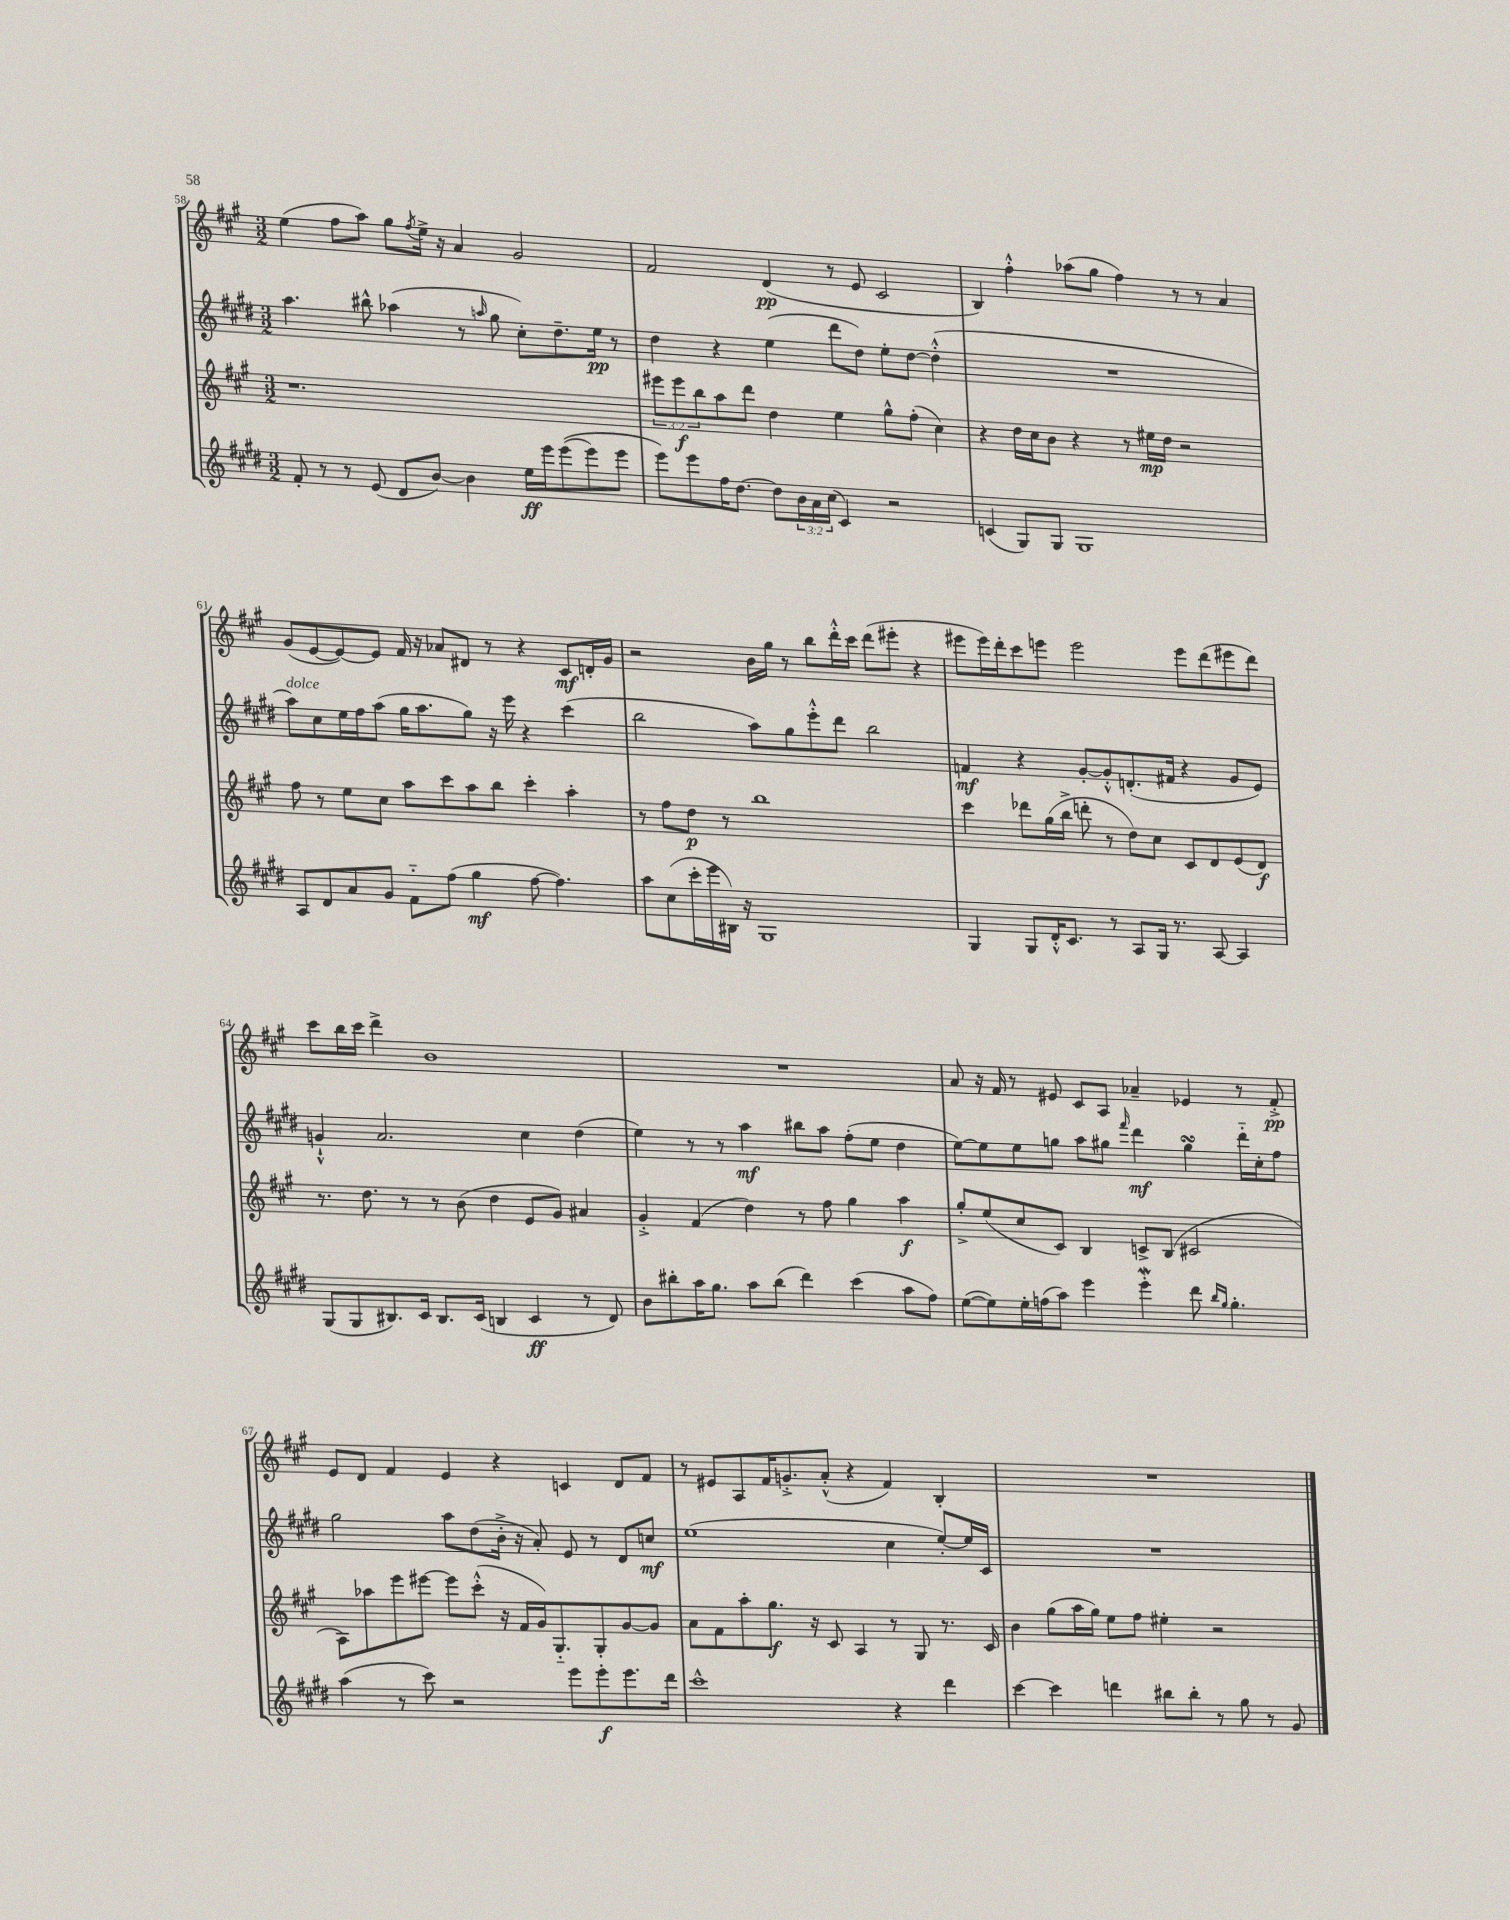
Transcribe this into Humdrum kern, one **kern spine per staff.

**kern	**kern	**kern	**kern
*staff4	*staff3	*staff2	*staff1
*clefG2	*clefG2	*clefG2	*clefG2
*k[f#c#g#d#]	*k[f#c#g#]	*k[f#c#g#d#]	*k[f#c#g#]
*M3/2	*M3/2	*M3/2	*M3/2
8f#'	1.r	4.aa	(4ee
8r	.	.	.
8r	.	.	8ff#
(8e	.	8bb#^^	8aa)
8d#	.	(4aa-	8gg#
.	.	.	8qff#
[8b)	.	.	16ee^
.	.	.	16r
4b]	.	8r	4a
.	.	16qqaa	.
.	.	8gg#	.
16ee	.	8cc#')	2g#
16eee	.	.	.
&((8eee	.	8.dd#~	.
8eee)	.	.	.
.	.	16ee	.
8eee	.	8r	.
=	=	=	=
8eee&)	12eee#	4dd#	2f#
.	12eee#	.	.
8eee	.	.	.
.	12bb	.	.
16ff#	8aa	4r	.
[8.dd#	.	.	.
.	8ddd	.	.
8dd#]	4dd	(4ee	(4d
24b	.	.	.
24a	.	.	.
(24cc#	.	.	.
4c#)	4ee	8ddd#	8r
.	.	8dd#)	8e
2r	8gg#^^	8ee'	2c#
.	(8ff#'	[8dd#	.
.	4cc#)	(4dd#'^^]	.
=	=	=	=
(4c	4r	1.r	4B)
8G#)	16dd	.	4ff#'^^
.	16cc#	.	.
8G#	8b	.	.
1G#	4r	.	(8aa-
.	.	.	8gg#
.	8r	.	4ff#)
.	16ee#	.	.
.	16dd	.	.
.	2r	.	8r
.	.	.	8r
.	.	.	4a
=	=	=	=
8A	8ff#	8aa)	(8g#
8d#	8r	8cc#	[8e
8a	8ee	16ee	8e_)
.	.	16ff#	.
8g#	8cc#	(8aa	8e]
8f#'~	8aa	16gg#	16f#
.	.	8.aa	16r
(8ff#	8ccc#	.	8a-
4gg#	8aa	8gg#)	8d#
.	8bb	16r	8r
.	.	16eee	.
[8ff#	4ccc#'	4r	4r
4.ff#])	.	.	.
.	4aa'	(4ccc#	8c#
.	.	.	16d'
.	.	.	16g#
=	=	=	=
8aa	8r	2bb	2r
(8cc#	8ff#	.	.
16ccc#'	8dd	.	.
16eee	.	.	.
16B#)	8r	.	.
16r	.	.	.
1G#	1bb	8aa)	16b
.	.	.	16gg#
.	.	8gg#	8r
.	.	8eee'^^	8bb
.	.	8ddd#	16ddd'^^
.	.	.	16ccc#
.	.	2bb	(8ddd
.	.	.	8eee#'
.	.	.	4r
=	=	=	=
4G#	4ccc#	4f	8eee#
.	.	.	16eee#)
.	.	.	16ddd'
8G#	8ddd-	4r	8ccc#
16d#'^^	(16gg#	.	8eee
8.c#	16bb^	.	.
.	8ddd'	[8g#'	2eee
8r	8r	8g#'^^]	.
8A	8dd)	(8.d'	.
16G#	8cc#	.	.
8.r	.	16f#	.
.	8c#	4r	8eee
[8A	8d	.	(8ddd
4A]	(8e	8g#	8eee#
.	8d)	8e)	8ddd)
=	=	=	=
(8G#	8.r	4g`^^	8ccc#
8G#	.	.	16bb
.	8.dd	.	16ccc#
8.B#)	.	2.a	4ddd^
.	8r	.	.
16c#	.	.	.
8.B#	8r	.	1b
.	(8b	.	.
(16c#	.	.	.
4B	4dd	.	.
4c#	8e	4cc#	.
.	8g#)	.	.
8r	4a#	(4dd#	.
8d#)	.	.	.
=	=	=	=
8b	4g#'^	4ee)	1.r
8bb#'	.	.	.
16aa	(4f#	8r	.
8.gg#	.	.	.
.	.	8r	.
8aa	4dd)	4aa	.
(8bb#	.	.	.
4ddd#)	8r	8bb#	.
.	8ff#	8aa	.
(4ccc#	4gg#	(8ff#'	.
.	.	8ee	.
8aa	4aa	4dd#	.
8ff#)	.	.	.
=	=	=	=
([8ee	8gg#'^	[8ee)	8a
8ee])	(8ee	8ee]	16r
.	.	.	16f#
16ee'	8cc#	8ee	8r
(16ff	.	.	.
8aa)	8c#)	8gg	8e#
4eee	4B	8aa	8c#
.	.	8gg#	8A
.	.	16qqfff#	.
4eee'	8c^	4ddd#	4a-~
.	(8B	.	.
8ddd#	2c#	4gg#	4e-
16qqbb	.	.	.
16qqgg#	.	.	.
4.gg#'	.	.	.
.	.	16ddd#'~	8r
.	.	16cc#'	.
.	.	8ff#	8f#'^
=	=	=	=
(4aa	8A)	2gg#	8e
.	8aa-	.	8d
8r	8eee	.	4f#
8ccc#)	[8eee#	.	.
2r	8eee#]	8aa	4e
.	(8ccc#'^^	(8dd#	.
.	16r	16b'^	4r
.	16f#	16r	.
.	16g#)	8a')	.
.	8.G#'~	.	.
8eee	.	8e	4c
8eee'	8G#'	8r	.
8.eee	[8g#	8d#	8d
.	8g#]	8cc	8f#
16ddd#	.	.	.
=	=	=	=
1ccc#^^	8a	(1ee	8r
.	8f#	.	8e#
.	8aa'	.	8A
.	8.gg#	.	16f#
.	.	.	8.g'^
.	16r	.	.
.	8c#	.	(8a'^^
.	4A	.	4r
4r	8r	4cc#	4f#)
.	8G#	.	.
4ddd#	8.r	[8ee')	4B'
.	.	16ee]	.
.	16c#	16c#	.
=	=	=	=
[4ccc#	4b	1.r	1.r
4ccc#]	(8gg#	.	.
.	16aa	.	.
.	16gg#)	.	.
4ddd	8ee	.	.
.	8ff#	.	.
8bb#	4ee#'	.	.
8bb#'	.	.	.
8r	2r	.	.
8gg#	.	.	.
8r	.	.	.
8g#	.	.	.
==	==	==	==
*-	*-	*-	*-
